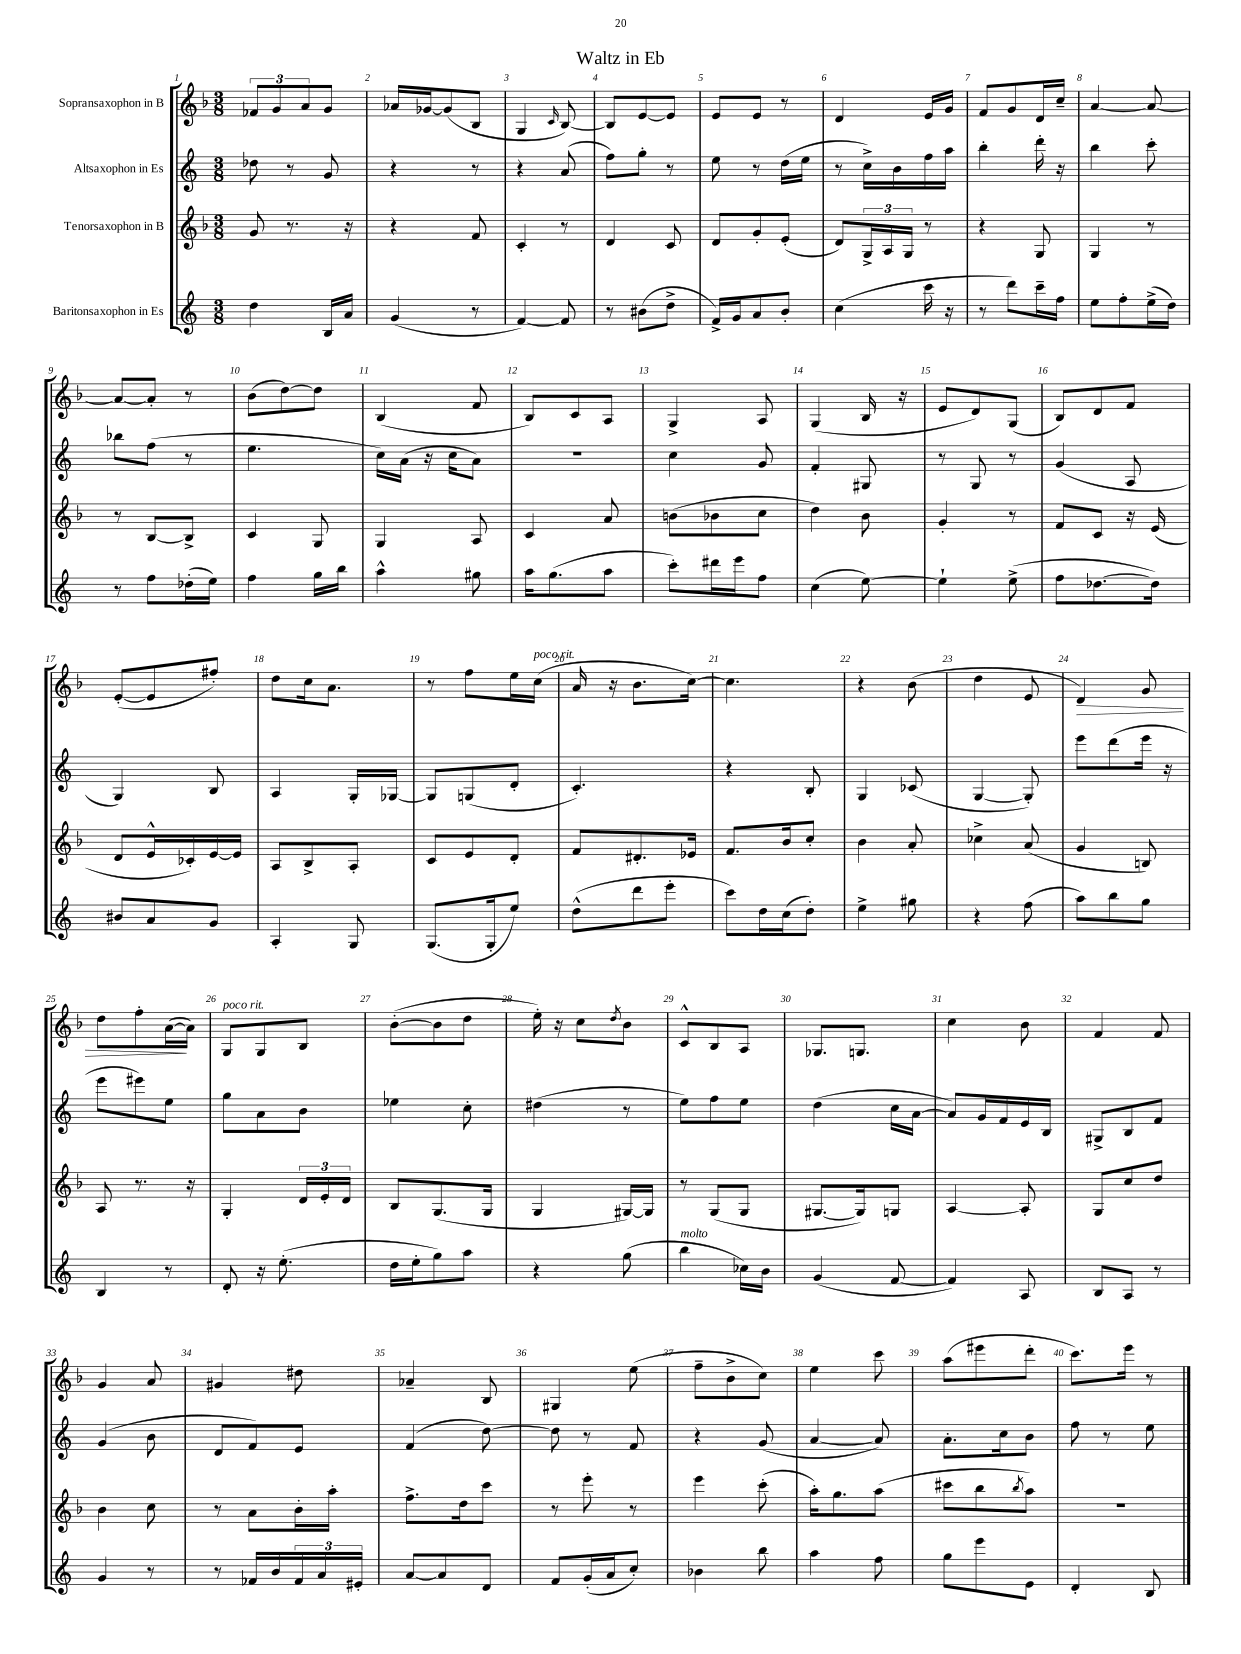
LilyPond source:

\header { title = "Waltz in Eb" }
<<
\new StaffGroup <<
\new Staff = "s0" \with { instrumentName = "Sopransaxophon in B" } {
    \clef treble \key f \major \numericTimeSignature \time 3/8
    \tuplet 3/2 { fes'8 g'8 a'8 } g'8 |
    aes'16 ges'16~ ges'8( bes8 |
    g4 \grace { c'16 } bes8~) |
    bes8 e'8~ e'8 |
    e'8 e'8 r8 |
    d'4 e'16 g'16 |
    f'8 g'8 d'16 c''16-- |
    a'4~ a'8~ |
    a'8~ a'8-. r8 |
    bes'8( d''8~) d''8 |
    bes4( f'8 |
    bes8) c'8 a8 |
    g4-> a8 |
    g4( bes16 r16 |
    e'8 d'8) g8( |
    bes8) d'8 f'8 |
    e'8~-.( e'8 fis''8-.) |
    d''8 c''16 a'8. |
    r8 f''8 e''16 c''16^\markup { \italic "poco rit." }( |
    a'16 r16 bes'8. c''16~) |
    c''4. |
    r4 bes'8( |
    d''4 e'8 |
    d'4\>) g'8 |
    d''8 f''8-. a'16~\!( a'16) |
    g8^\markup { \italic "poco rit." } g8 bes8 |
    bes'8~-.( bes'8 d''8 |
    e''16-.) r16 c''8 \acciaccatura { d''8 } bes'8 |
    c'8-^ bes8 a8 |
    ges8. g8. |
    c''4 bes'8 |
    f'4 f'8 |
    g'4 a'8 |
    gis'4 dis''8 |
    aes'4-- bes8 |
    gis4 e''8( |
    f''8-- bes'8-> c''8) |
    e''4 c'''8 |
    a''8( eis'''8 d'''8-. |
    c'''8.) e'''16 r8 \bar "|." |
}
\new Staff = "s1" \with { instrumentName = "Altsaxophon in Es" } {
    \clef treble \key c \major \numericTimeSignature \time 3/8
    des''8 r8 g'8 |
    r4 r8 |
    r4 a'8( |
    f''8) g''8-. r8 |
    e''8 r8 d''16( e''16 |
    r8 c''16->) b'16 f''16 a''16 |
    b''4-. d'''16-. r16 |
    b''4 c'''8-. |
    bes''8 f''8( r8 |
    e''4. |
    c''16) a'16( r16 c''16 a'8) |
    R4. |
    c''4 g'8 |
    f'4-. gis8 |
    r8 g8 r8 |
    g'4( a8 |
    g4) b8 |
    a4 g16-. ges16~ |
    ges8 g8( d'8-. |
    c'4.-.) |
    r4 b8-. |
    g4 ces'8( |
    g4~ g8-.) |
    e'''8 d'''8( e'''16 r16 |
    e'''8 eis'''8) e''8 |
    g''8 a'8 b'8 |
    ees''4 c''8-. |
    dis''4( r8 |
    e''8) f''8 e''8 |
    d''4( c''16 a'16~ |
    a'8) g'16 f'16 e'16 b16 |
    gis8-> b8 f'8 |
    g'4( b'8 |
    d'8 f'8) e'8 |
    f'4( d''8~) |
    d''8 r8 f'8 |
    r4 g'8( |
    a'4~ a'8) |
    a'8.-. c''16 b'8 |
    f''8 r8 e''8 \bar "|." |
}
\new Staff = "s2" \with { instrumentName = "Tenorsaxophon in B" } {
    \clef treble \key f \major \numericTimeSignature \time 3/8
    g'8 r8. r16 |
    r4 f'8 |
    c'4-. r8 |
    d'4 c'8 |
    d'8 g'8-. e'8-.( |
    d'8) \tuplet 3/2 { g16-> a16 g16 } r8 |
    r4 g8 |
    g4 r8 |
    r8 bes8~ bes8-> |
    c'4 g8 |
    g4 a8 |
    c'4 a'8 |
    b'8( bes'8 c''8 |
    d''4) bes'8 |
    g'4-. r8 |
    f'8 c'8 r16 e'16( |
    d'8 e'16-^ ces'16-.) e'16~ e'16 |
    a8 bes8-> a8-. |
    c'8 e'8 d'8-. |
    f'8 dis'8.-. ees'16 |
    f'8. bes'16 c''8-. |
    bes'4 a'8-. |
    ces''4-> a'8( |
    g'4 b8) |
    a8 r8. r16 |
    g4-. \tuplet 3/2 { d'16 e'16-. d'16 } |
    bes8 g8.( g16 |
    g4 gis16~) gis16 |
    r8 g8( g8 |
    gis8.~ gis16) g8 |
    a4~ a8-. |
    g8 c''8 d''8 |
    bes'4 c''8 |
    r8 a'8 bes'16-. a''16-. |
    f''8.-> d''16 c'''8 |
    r8 e'''8-. r8 |
    e'''4 c'''8-.( |
    a''16-.) g''8. a''8( |
    cis'''8 bes''8 \acciaccatura { bes''8 } a''8) |
    R4. \bar "|." |
}
\new Staff = "s3" \with { instrumentName = "Baritonsaxophon in Es" } {
    \clef treble \key c \major \numericTimeSignature \time 3/8
    d''4 b16 a'16 |
    g'4( r8 |
    f'4~) f'8 |
    r8 bis'8( d''8-> |
    f'16->) g'16 a'8 b'8-. |
    c''4( c'''16 r16 |
    r8 d'''8) c'''16-- f''16 |
    e''8 f''8-. e''16->( d''16) |
    r8 f''8 des''16-.( e''16) |
    f''4 g''16 b''16 |
    a''4-^ gis''8 |
    a''16 g''8.( a''8 |
    c'''8-.) dis'''16 e'''16 f''8 |
    c''4( e''8~) |
    e''4-! e''8->( |
    f''8 des''8.~ des''16) |
    bis'8 a'8 g'8 |
    a4-. g8 |
    g8.( g16-. e''8) |
    d''8-^( d'''8 e'''8-. |
    c'''8) d''16 c''16( d''8-.) |
    e''4-> gis''8 |
    r4 f''8( |
    a''8) b''8 g''8 |
    b4 r8 |
    d'8-. r16 e''8.-.( |
    d''16 e''16-. g''8) a''8 |
    r4 g''8( |
    b''4^\markup { \italic "molto" } ces''16) b'16 |
    g'4( f'8~ |
    f'4) a8 |
    b8 a8 r8 |
    g'4 r8 |
    r8 fes'16 b'16 \tuplet 3/2 { fes'16 a'16 eis'16-. } |
    a'8~ a'8 d'8 |
    f'8 g'16-.( a'16 c''8-.) |
    bes'4 b''8 |
    a''4 f''8 |
    g''8 e'''8 e'8 |
    d'4-. b8 \bar "|." |
}
>>
>>
\layout { \context { \Score \override BarNumber.break-visibility = ##(#f #t #t) barNumberVisibility = #all-bar-numbers-visible } }
